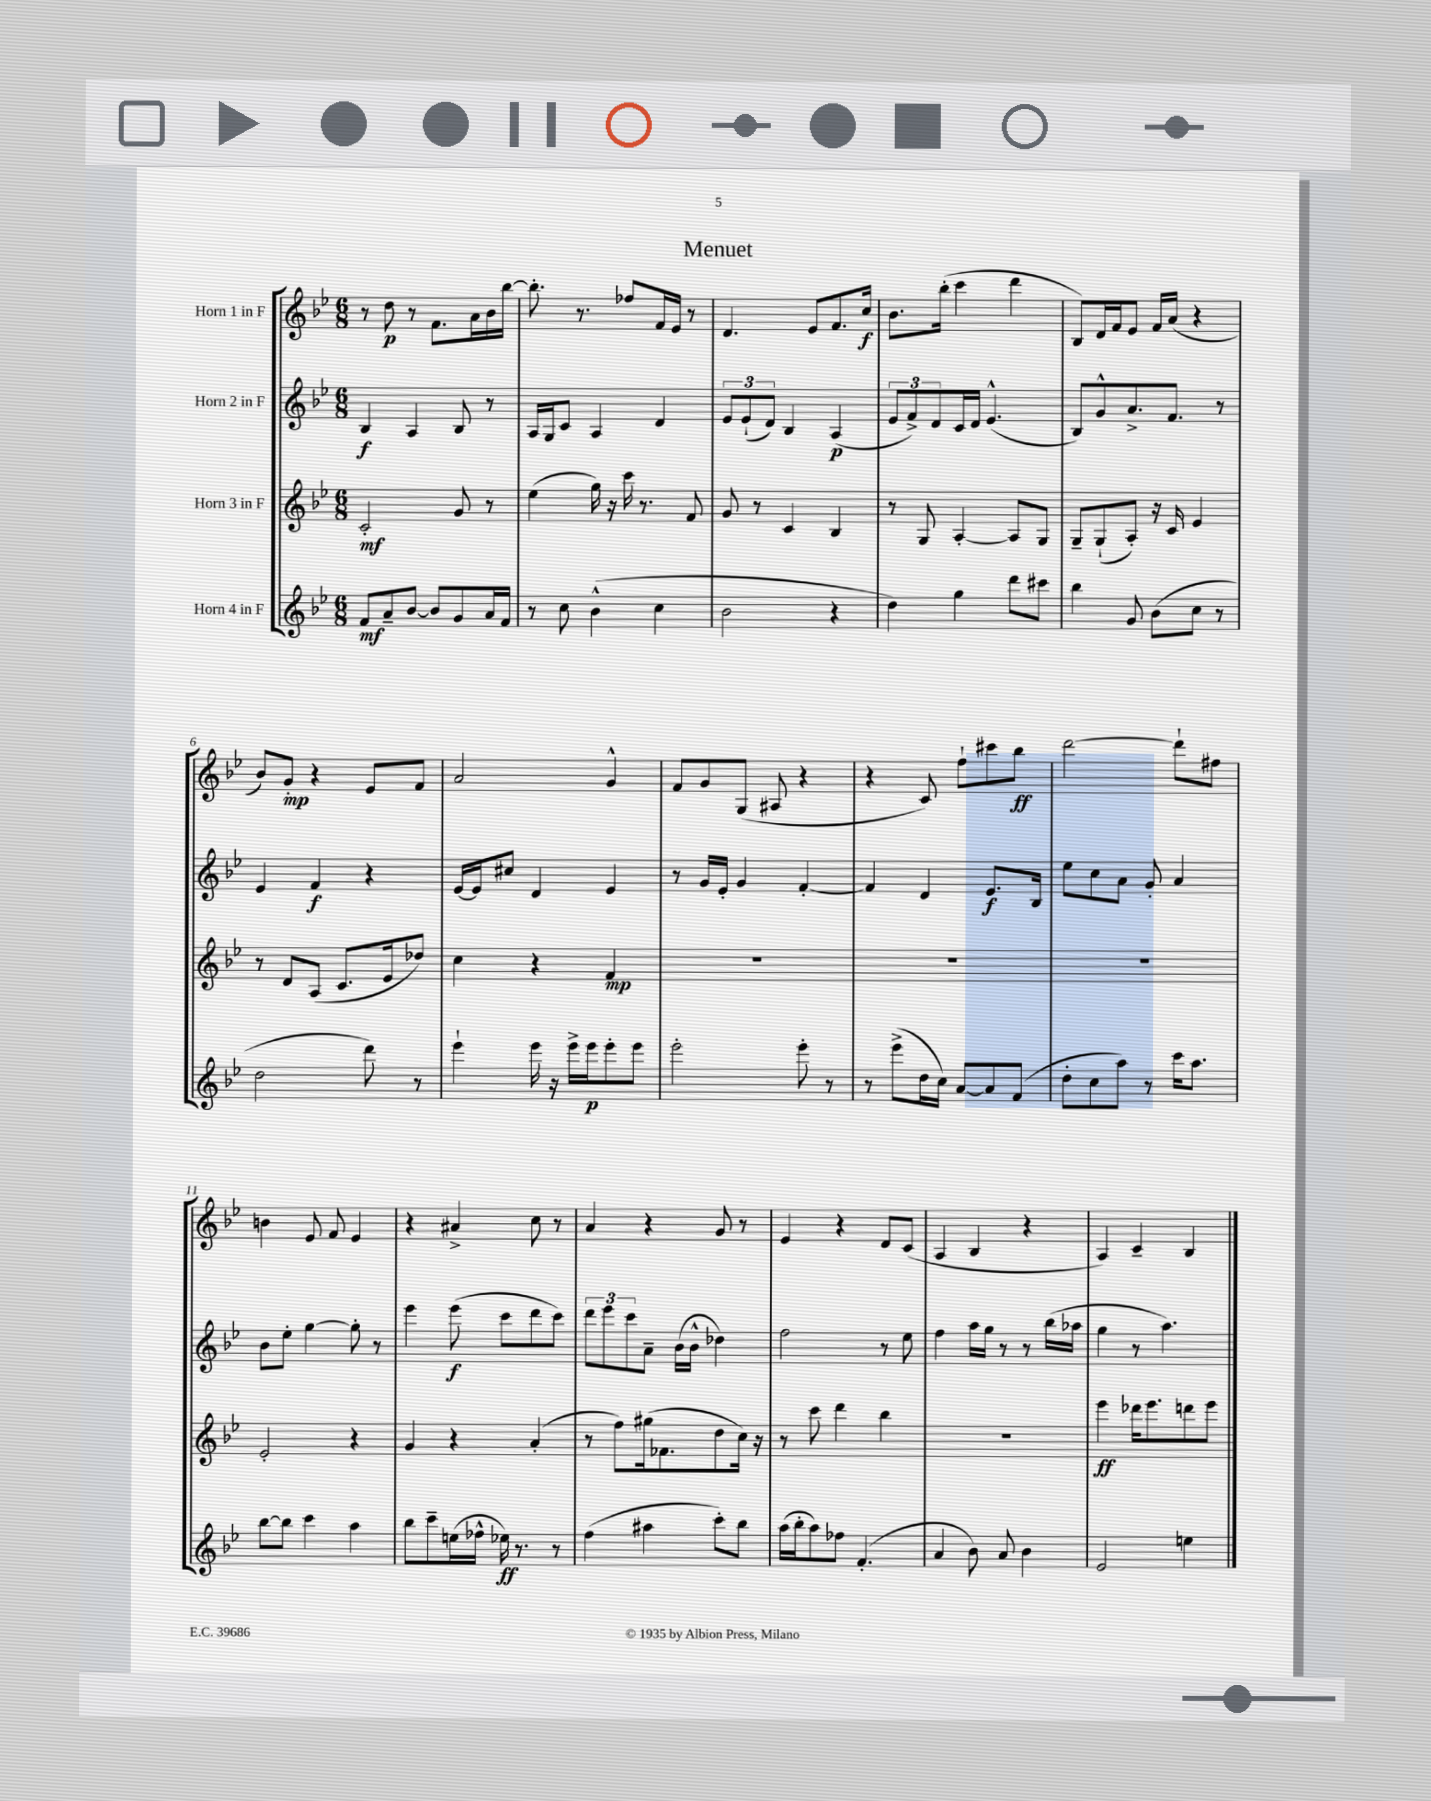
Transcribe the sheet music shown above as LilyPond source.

\header { title = "Menuet" }
<<
\new StaffGroup <<
\new Staff = "s0" \with { instrumentName = "Horn 1 in F" } {
    \clef treble \key bes \major \numericTimeSignature \time 6/8
    r8 d''8\p r8 f'8. a'16 bes'16 bes''16~ |
    bes''8.-. r8. fes''8 f'16 ees'16 r8 |
    d'4. ees'8 f'8. c''16\f |
    bes'8. bes''16-.( c'''4 d'''4 |
    bes8) d'16 f'16 ees'8 f'16 a'16( r4 |
    bes'8) g'8-.\mp r4 ees'8 f'8 |
    a'2 g'4-^ |
    f'8 g'8 g8( ais8 r4 |
    r4 c'8) f''8-! cis'''8 bes''8\ff |
    d'''2~ d'''8-! fis''8 |
    b'4 ees'8 f'8 ees'4 |
    r4 ais'4-> c''8 r8 |
    a'4 r4 g'8 r8 |
    ees'4 r4 d'8 c'8( |
    a4 bes4 r4 |
    a4) c'4-- bes4 \bar "|." |
}
\new Staff = "s1" \with { instrumentName = "Horn 2 in F" } {
    \clef treble \key bes \major \numericTimeSignature \time 6/8
    bes4\f a4 bes8 r8 |
    a16 g16 c'8 a4 d'4 |
    \tuplet 3/2 { ees'8 ees'8-!( d'8) } bes4 a4\p( |
    \tuplet 3/2 { ees'8 f'8->) d'8 } c'16 d'16 ees'4.-^( |
    bes8) g'8-^ a'8.-> f'8. r8 |
    ees'4 f'4\f r4 |
    ees'16~ ees'16 cis''8 d'4 ees'4 |
    r8 g'16 ees'16-. g'4 f'4~-. |
    f'4 d'4 ees'8.\f bes16 |
    ees''8 c''8 a'8 g'8-. a'4 |
    bes'8 ees''8-. g''4~ g''8-. r8 |
    ees'''4 ees'''8\f( c'''8 d'''8 c'''8) |
    \tuplet 3/2 { d'''8 ees'''8 c'''8 } a'8-- bes'16( bes'16-^ des''4) |
    f''2 r8 ees''8 |
    f''4 a''16 g''16 r8 r8 bes''16( aes''16 |
    g''4 r8 a''4.) \bar "|." |
}
\new Staff = "s2" \with { instrumentName = "Horn 3 in F" } {
    \clef treble \key bes \major \numericTimeSignature \time 6/8
    c'2-.\mf g'8 r8 |
    ees''4( g''16) r16 c'''16 r8. f'8 |
    g'8 r8 c'4 bes4 |
    r8 g8 a4~-. a8 g8 |
    g8-- g8-!( a8-.) r16 c'16 ees'4 |
    r8 d'8 a8( c'8. ees'16 des''8) |
    c''4 r4 f'4\mp |
    R2. |
    R2. |
    R2. |
    ees'2-. r4 |
    g'4 r4 a'4-.( |
    r8 f''8) gis''16( fes'8. d''8 c''16) r16 |
    r8 c'''8 d'''4 bes''4 |
    R2. |
    ees'''4\ff des'''16 ees'''8. d'''8 ees'''8 \bar "|." |
}
\new Staff = "s3" \with { instrumentName = "Horn 4 in F" } {
    \clef treble \key bes \major \numericTimeSignature \time 6/8
    f'8\mf a'8-- bes'8~ bes'8 g'8 a'16 f'16 |
    r8 c''8 bes'4-^( c''4 |
    bes'2 r4 |
    d''4) g''4 d'''8 cis'''8 |
    bes''4 g'8 bes'8( c''8 r8 |
    d''2 d'''8) r8 |
    ees'''4-! ees'''16 r16 ees'''16-> ees'''16\p ees'''8-. ees'''8 |
    ees'''2-. ees'''8-. r8 |
    r8 ees'''8->( d''16 c''16) a'8~ a'8 f'8( |
    d''8-. c''8 a''8) r8 c'''16 a''8. |
    bes''8~ bes''8 c'''4 a''4 |
    bes''8 c'''8-- e''16( fes''16-^ ees''16\ff) r8. r8 |
    f''4( ais''4 c'''8-.) bes''8 |
    a''16( bes''16-. a''8) fes''8 f'4.-.( |
    a'4 bes'8) a'8 bes'4 |
    ees'2 e''4 \bar "|." |
}
>>
>>
